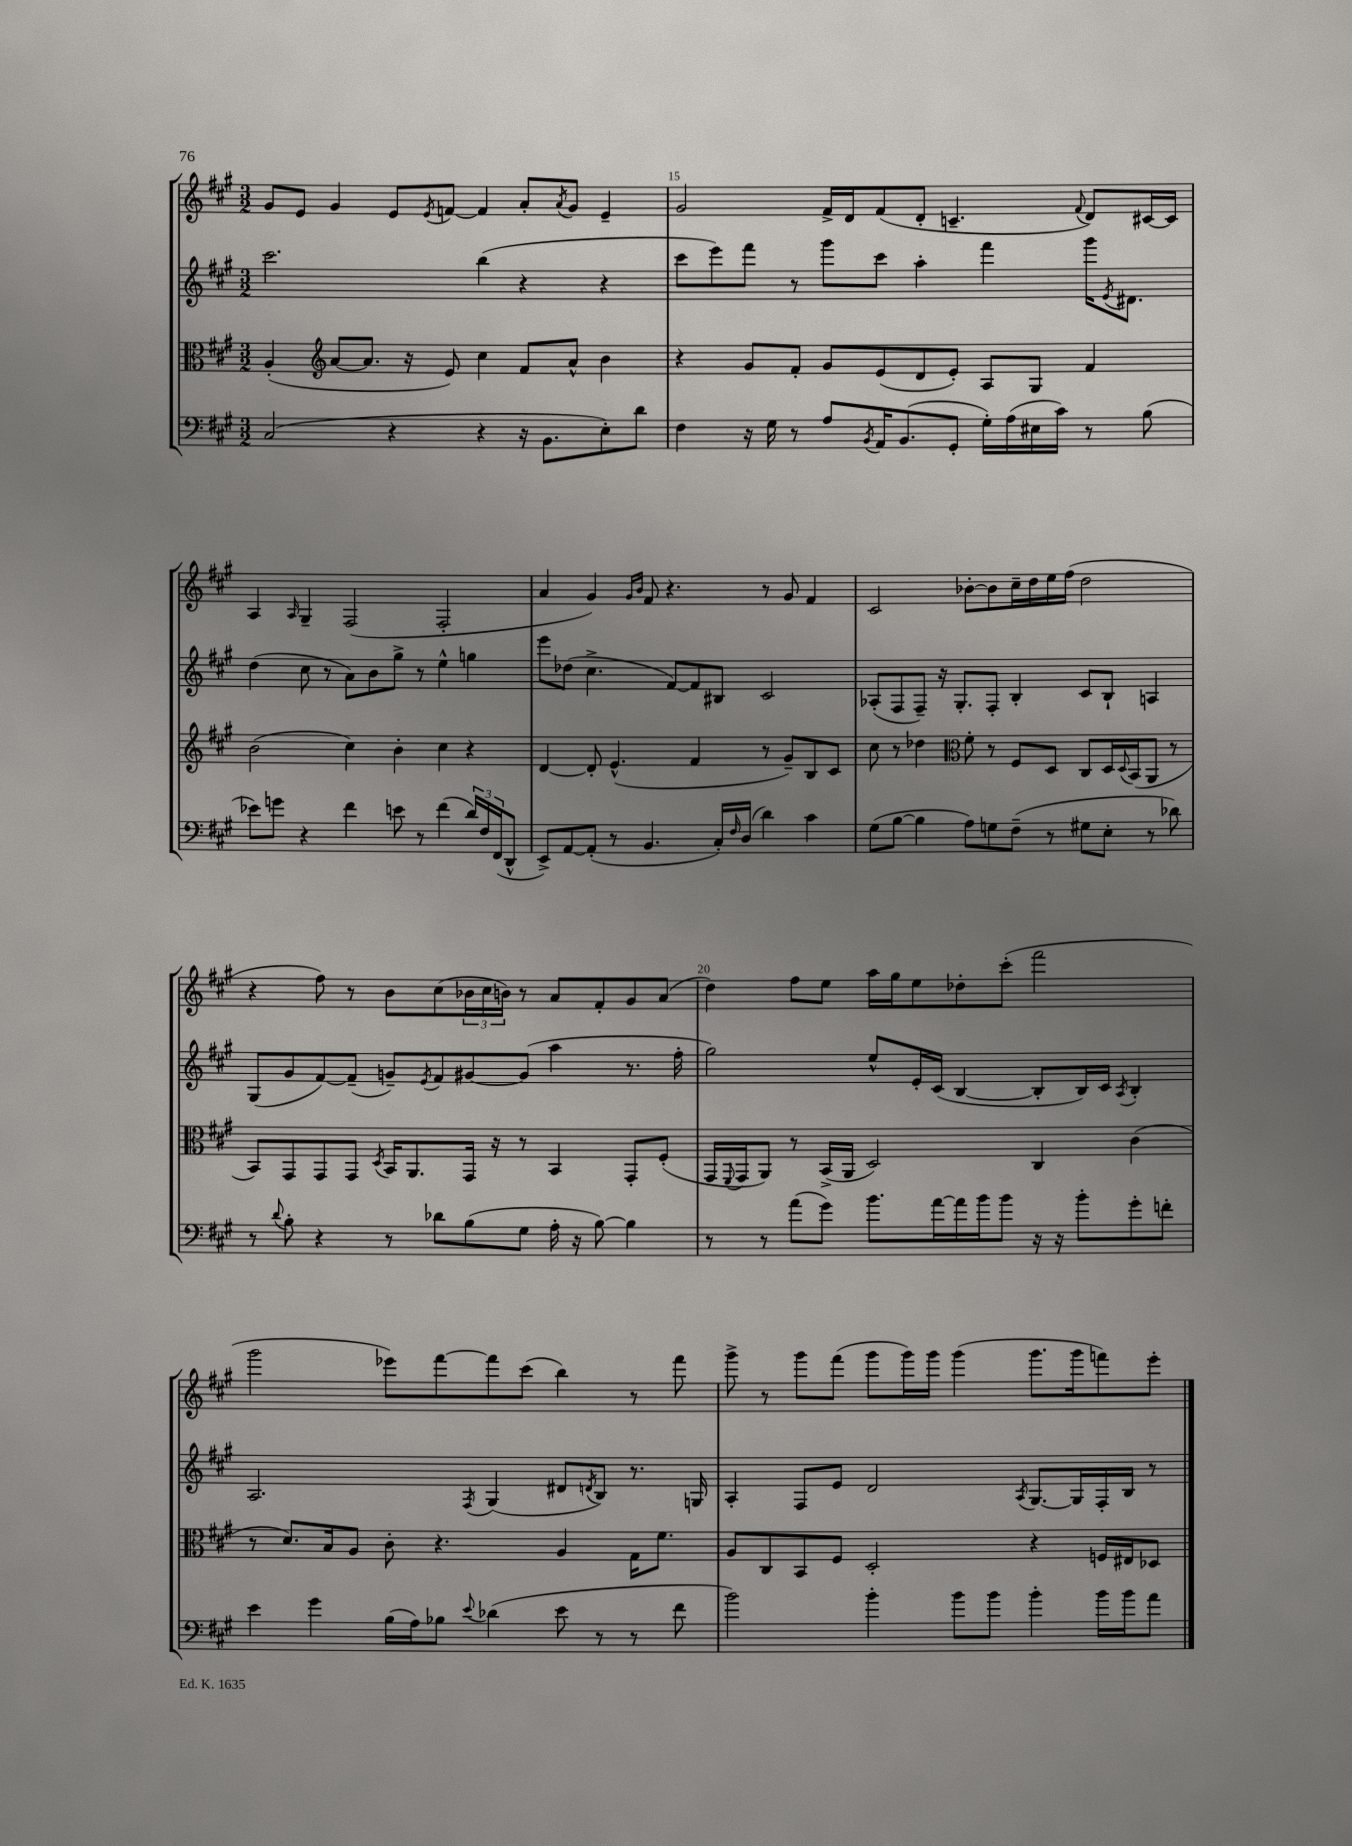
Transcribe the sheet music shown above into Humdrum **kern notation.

**kern	**kern	**kern	**kern
*staff4	*staff3	*staff2	*staff1
*clefF4	*clefC3	*clefG2	*clefG2
*k[f#c#g#]	*k[f#c#g#]	*k[f#c#g#]	*k[f#c#g#]
*M3/2	*M3/2	*M3/2	*M3/2
(2C#	(4A'	2.ccc#	8g#
.	.	.	8e
*	*clefG2	*	*
.	[8a	.	4g#
.	8.a]	.	.
4r	.	.	8e
.	16r	.	.
.	.	.	8qe
.	8e)	.	[8f
4r	4cc#	(4bb	4f]
16r	8f#	4r	8a'
8.BB	.	.	.
.	.	.	8qa
.	8a^^	.	8g#
8E')	4b	4r	4e~
8d	.	.	.
=	=	=	=
4F#	4r	8ccc#	2g#
.	.	8eee)	.
16r	8g#	8fff#	.
16G#	.	.	.
8r	8f#'	8r	.
8A	8g#	8ggg#	16f#^
.	.	.	16d
8qBB	.	.	.
16AA	(8e	8ccc#	(8f#
(8.BB	.	.	.
.	8d	4aa'	8d'
8GG#'	8e')	.	4.c~
16G#')	8A	4fff#	.
(16A	.	.	.
16E#	8G#	.	.
16c#)	.	.	.
.	.	.	8qqf#
8r	4f#	16ggg#	8d)
.	.	8qe	.
.	.	8.d#	.
(8B	.	.	[16c#
.	.	.	16c#]
=	=	=	=
8e-)	(2b	(4dd	4A
8g	.	.	.
.	.	.	16qqA
4r	.	8cc#	4G#~
.	.	8r	.
4f#	4cc#)	8a)	(2F#
.	.	8b	.
8e	4b'	8gg#^	.
8r	.	8r	.
(4f#	4cc#	4ee^^	2F#'
24d)	4r	4gg	.
24F#	.	.	.
(24FF#	.	.	.
8DD^^	.	.	.
=	=	=	=
8EE^)	[4d	8eee	4a
[8AA	.	(8dd-	.
(8AA']	8d']	4.cc#^	4g#)
8r	(4.e^^	.	.
.	.	.	16qqg#
.	.	.	16qqb
4.BB	.	.	8f#
.	.	[8f#)	4.r
.	4f#	8f#]	.
16C#')	.	8B#	.
16qqF#	.	.	.
(16D	.	.	.
4d)	8r	2c#	8r
.	8g#~)	.	8g#
4c#	8B	.	4f#
.	8c#	.	.
=	=	=	=
(8G#	8cc#	(8A-'	2c#
[8B	8r	8F#	.
4B]	4dd-	8F#~)	.
.	.	16r	.
.	.	8.G#'	.
*	*clefC3	*	*
8A)	8f#'	.	[8b-'
8G	8r	8F#'	8b-]
(8F#~	8F#	4B'	16cc#~
.	.	.	16dd
8r	8D	.	16ee
.	.	.	(16ff#
8G#	8C#	8c#	2dd
8E'	16D	8B`	.
.	8qqD	.	.
.	(16BB	.	.
8r	8AA	4A	.
8d-)	8r	.	.
=	=	=	=
8r	8BB)	(8G#	4r
8qqd	.	.	.
8B'	8GG#	8g#	.
4r	8GG#	[8f#)	8ff#)
.	8GG#	(8f#~]	8r
.	8qD	.	.
8r	16BB	8g~)	8b
.	8.AA	.	.
.	.	8qe	.
8d-	.	8f#	(8cc#
(8B	16GG#	[8g#	24b-
.	.	.	24cc#
.	16r	.	.
.	.	.	24b)
8G#	8r	(8g#]	8r
16A'	4BB	4aa	8a
16r	.	.	.
[8B)	.	.	8f#'
4B]	8GG#'	8.r	8g#
.	(8F#'	.	(8a
.	.	16ff#'	.
=	=	=	=
8r	16GG#	2gg#)	4dd)
.	8qqFF#	.	.
.	16GG#	.	.
8r	8AA)	.	.
(8a	8r	.	8ff#
8g#)	(16BB^	.	8ee
.	16AA	.	.
8.b	2D)	8ee^^	16aa
.	.	.	16gg#
.	.	16e'	8ee
[16a	.	(16c#	.
16a]	.	[4B	8dd-'
16b	.	.	.
8b	.	.	(8ccc#'
16r	4C#	8B']	2fff#
16r	.	.	.
8b'	.	16B)	.
.	.	16c#	.
.	.	8qA	.
8g#'	(4c#	4B'	.
8f'	.	.	.
=	=	=	=
4e	8r	2.A	2ggg#
.	8.d)	.	.
4g#	.	.	.
.	16B	.	.
.	8A	.	.
(16B	8c#'	.	8eee-)
16A)	.	.	.
8B-	4.r	.	[8fff#
8qqe	.	8qF#	.
(4d-	.	(4G#	8fff#]
.	.	.	(8ccc#
8e	4A	8d#	4bb)
.	.	8qd	.
8r	.	8B)	.
8r	16G#	8.r	8r
.	8.f#	.	.
8f#	.	.	8fff#
.	.	16G	.
=	=	=	=
2b)	8A	4A'	8ggg#^
.	8C#	.	8r
.	8BB	8F#	8ggg#
.	8F#	8e	(8fff#
4b'	2D'	2d	8ggg#
.	.	.	16ggg#)
.	.	.	16ggg#
8b	.	.	(4ggg#
8b	.	.	.
.	.	8qA	.
4b'	4r	[8.G#	8.ggg#
.	.	16G#]	16ggg#
16b	16F	16F#'	8fff)
16b	16E#	16B	.
8a	8D-	8r	8eee'
==	==	==	==
*-	*-	*-	*-
